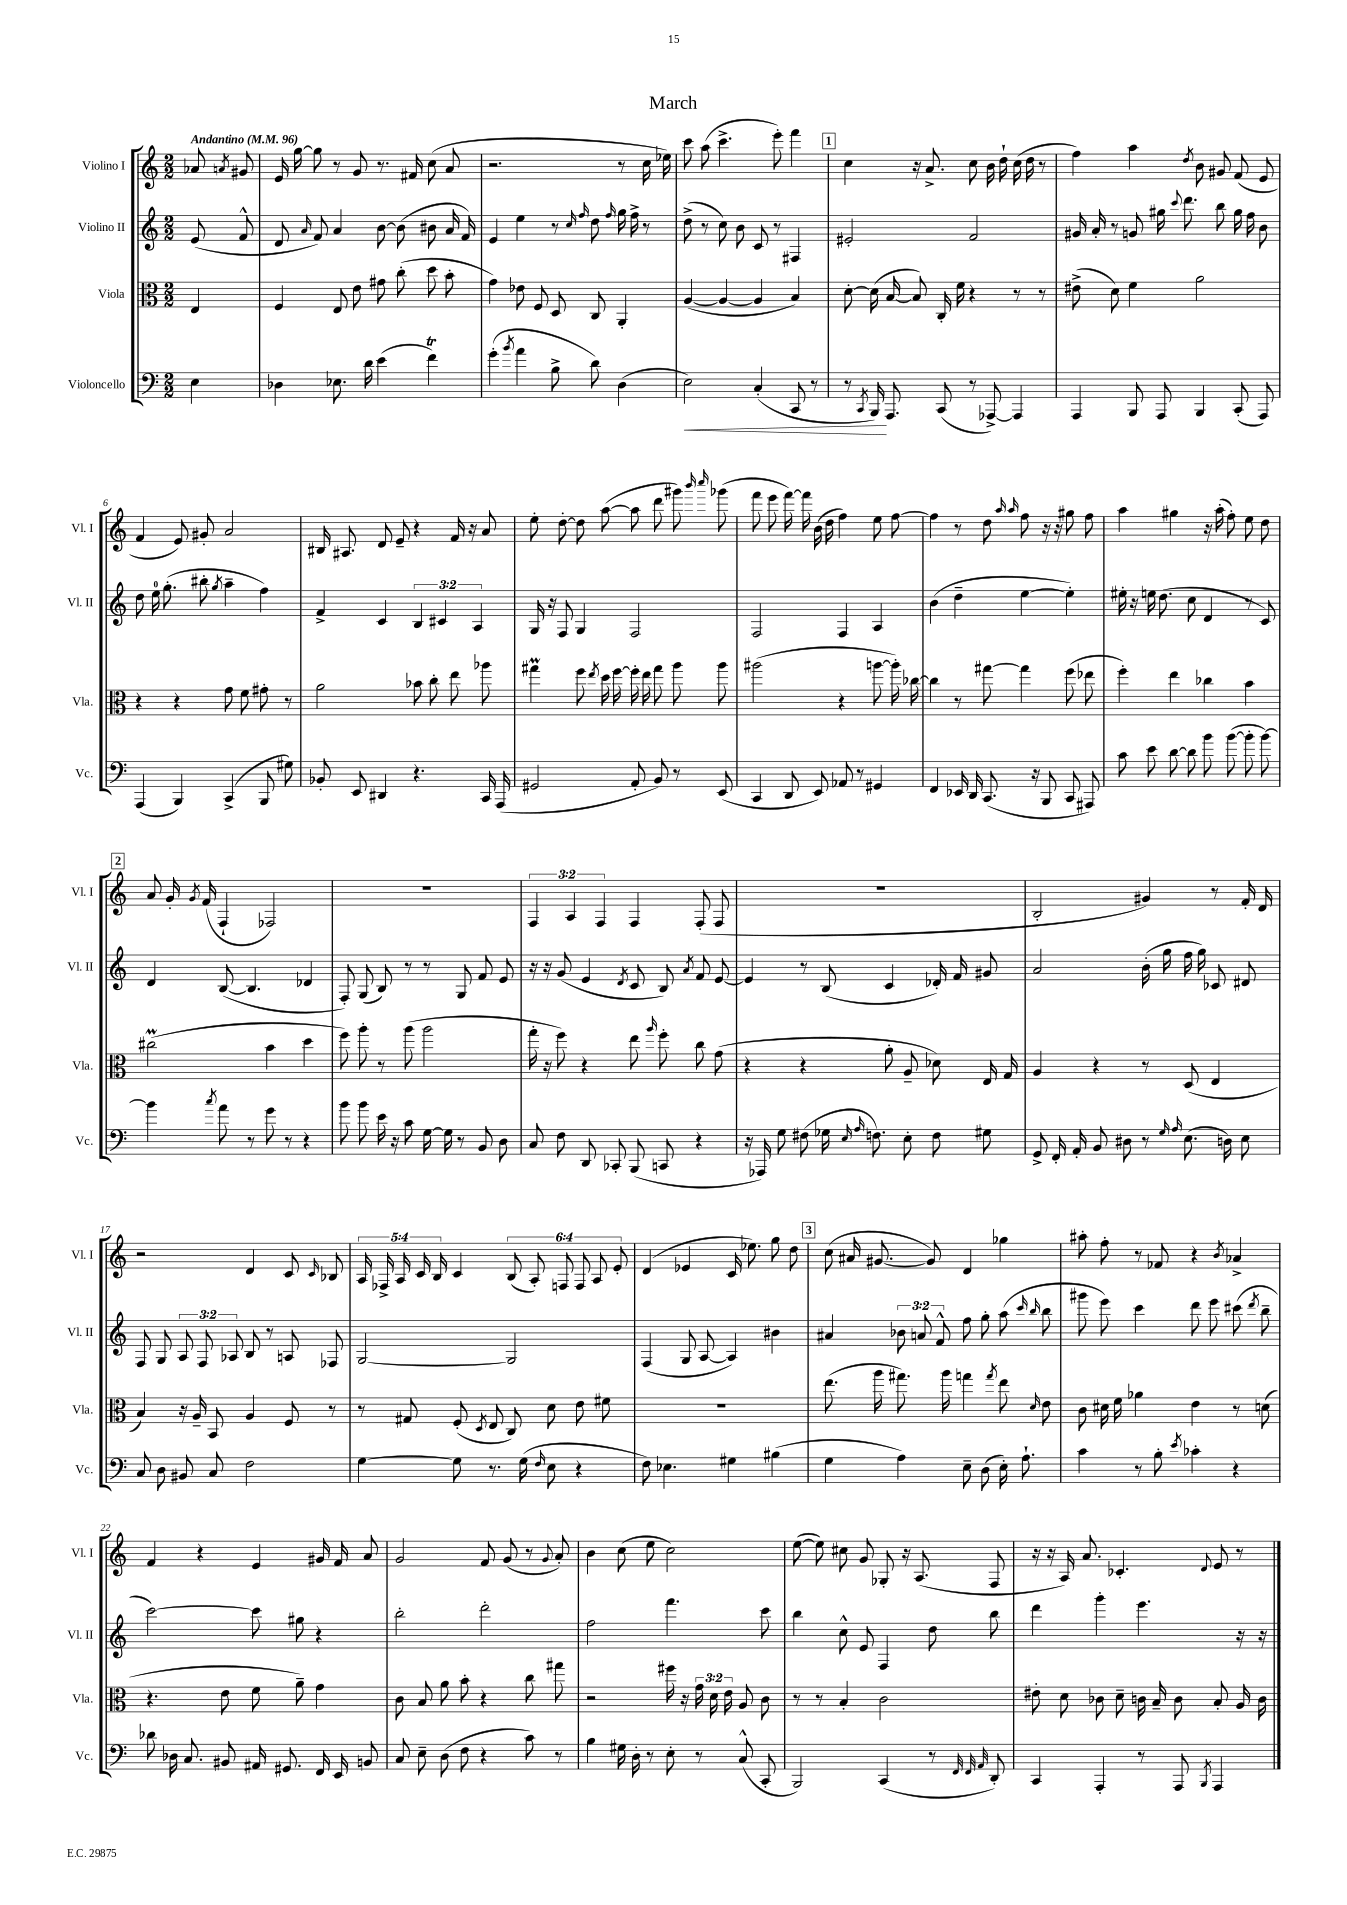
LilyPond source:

\header { title = "March" }
<<
\new StaffGroup <<
\new Staff = "s0" \with { instrumentName = "Violino I" shortInstrumentName = "Vl. I" } {
    \clef treble \key c \major \numericTimeSignature \time 2/2 \override Staff.TupletNumber.text = #tuplet-number::calc-fraction-text \partial 4 \tempo "Andantino" 4 = 96
    \autoBeamOff aes'8 \acciaccatura { a'8 } gis'8 |
    e'16 g''16~ g''8 r8 g'8 r8. fis'16 c''8( a'8 |
    r2. r8 c''16 ees''16) |
    c'''8 a''8( c'''4.-> e'''8-.) f'''4 |
    \mark \markup { \box "1" } c''4 r16 a'8.-> c''8 b'16 d''16-! c''16( d''16 r8 |
    f''4) a''4 \acciaccatura { d''8 } b'8 gis'8 f'8( e'8 |
    f'4 e'8) gis'8-. a'2 |
    bis16 ais8. d'8 e'8-- r4 f'16 r16 a'8 |
    e''8-. d''8~-. d''8 a''8~( a''8 d'''8 gis'''8) \grace { b'''16 c''''16 } ges'''8( |
    f'''8 e'''8 f'''16~) f'''16 b'16( d''16 f''4) e''8 f''8~ |
    f''4 r8 d''8 \grace { a''16 a''16 } f''8 r16 r16 gis''8 f''8 |
    a''4 gis''4 r16 a''16-.( f''8-.) e''8 d''8 |
    \mark \markup { \box "2" } a'8 g'16-. \acciaccatura { g'8 } f'16( f4-! fes2) |
    R1 |
    \tuplet 3/2 { f4 a4 f4 } f4 f8-.( f8 |
    R1 |
    b2-. gis'4) r8 f'16-. d'16 |
    r2 d'4 c'8 \grace { c'16 } bes8 |
    \tuplet 5/4 { a16 fes16-> a16 c'16 b16 } c'4 \tuplet 6/4 { b8( a8-.) f8 f8 a8 e'8-. } |
    d'4( ees'4 c'16 ees''8.) g''8 d''8 |
    \mark \markup { \box "3" } c''8( ais'16 gis'8.~ gis'8) d'4 ges''4 |
    ais''8-. f''8-. r8 fes'8 r4 \acciaccatura { b'8 } aes'4-> |
    f'4 r4 e'4 gis'16 f'16 a'8 |
    g'2 f'8 g'8( r8 \appoggiatura { g'8 } a'8-.) |
    b'4 c''8( e''8 c''2) |
    e''8~( e''8) cis''8 g'8 ges8-. r16 a8.( f8 |
    r16 r16 a16) a'8. ces'4.-. \appoggiatura { d'8 } e'8 r8 \bar "|." |
}
\new Staff = "s1" \with { instrumentName = "Violino II" shortInstrumentName = "Vl. II" } {
    \clef treble \key c \major \numericTimeSignature \time 2/2 \override Staff.TupletNumber.text = #tuplet-number::calc-fraction-text \partial 4
    \autoBeamOff e'8( f'8-^ |
    d'8 \grace { a'16 } f'8) a'4 b'8~ b'8( bis'8 a'16 f'16) |
    e'4 e''4 r8 \grace { c''16 f''16 } d''8 \grace { f''16 } g''16 f''16-> r8 |
    d''8->( r8 c''8) b'8 c'8 r8 fis4 |
    \mark \markup { \box "1" } eis'2-. f'2 |
    gis'16 a'16-. r8 g'8 gis''16 \appoggiatura { c'''8 } d'''8. b''8 gis''16 f''16 b'8 |
    d''8 e''16-0 g''8.-.( bis''8-. \acciaccatura { g''8 } a''4-- f''4) |
    f'4-> c'4 \tuplet 3/2 { b4 cis'4 a4 } |
    g16 r16 f8 g4 f2 |
    f2 f4 a4 |
    b'4( d''4-- e''4~ e''4-.) |
    eis''16-. r16 e''16 d''8.( c''8 d'4 r8 c'8) |
    \mark \markup { \box "2" } d'4 b8~( b4. des'4 |
    f8-.) g8( b8) r8 r8 g8 f'8 e'8 |
    r16 r16 g'8( e'4 \acciaccatura { d'8 } c'8 b8) \acciaccatura { a'8 } f'8 e'8~ |
    e'4 r8 b8( c'4 des'16-.) f'16 gis'8 |
    a'2 b'16-.( g''16 f''16 g''16) ces'8 dis'8 |
    f8 g8 \tuplet 3/2 { a8 f8 aes8 } b8 r8 a8 fes8 |
    g2~ g2 |
    f4( g8 a8~ a4) bis'4 |
    \mark \markup { \box "3" } ais'4 \tuplet 3/2 { bes'8 a'8 f'8-^ } f''8 g''8-. a''8( \grace { c'''16 b''16 } b''8 |
    gis'''8 e'''8) c'''4 d'''8 e'''8 cis'''8( \acciaccatura { d'''8 } b''8-- |
    c'''2~) c'''8 gis''8 r4 |
    b''2-. d'''2-. |
    f''2 f'''4. c'''8 |
    b''4 c''8-^ e'8 f4 d''8 b''8 |
    d'''4 g'''4-. e'''4. r16 r16 \bar "|." |
}
\new Staff = "s2" \with { instrumentName = "Viola" shortInstrumentName = "Vla." } {
    \clef alto \key c \major \numericTimeSignature \time 2/2 \override Staff.TupletNumber.text = #tuplet-number::calc-fraction-text \partial 4
    \autoBeamOff e4 |
    f4 e8 e'8 gis'8 c''8-.( d''8 b'8-. |
    g'4) ees'8 f8 d8 c8 a,4-. |
    a4~( a4~ a4 b4) |
    \mark \markup { \box "1" } d'8~-. d'16( b16~ b8) c16-. f'16 r4 r8 r8 |
    eis'8->( d'8) f'4 a'2 |
    r4 r4 g'8 f'8 gis'8-. r8 |
    a'2 bes'8 c''8-. e''8 aes''8 |
    gis''4\prall f''8 \acciaccatura { e''8 } d''16 f''16~ f''16-. e''16 gis''8 a''8 a''8 |
    ais''2( r4 a''8~ a''16-.) ces''16~ |
    ces''4 r8 gis''8~ gis''4 f''8( ees''8 |
    f''4-.) e''4 ces''4 b'4 |
    \mark \markup { \box "2" } cis''2\prall( b'4 d''4 |
    f''8) a''8-. r8 a''8( a''2 |
    g''16-. r16 f''8) r4 e''8 \grace { a''16 } f''8-. c''8 g'8( |
    r4 r4 a'8-. a8-- des'8) e16 g16 |
    a4 r4 r8 d8( e4 |
    b4) r16 a16-- b,8 a4 f8 r8 |
    r8 gis8 f8-.( \acciaccatura { d8 } e8 c8) d'8 e'8 fis'8 |
    R1 |
    \mark \markup { \box "3" } e''8.( a''16 gis''8.) a''16 g''4 \acciaccatura { g''8 } e''8 \grace { d'16 } e'8 |
    c'8 dis'16 f'16 aes'4 e'4 r8 d'8( |
    r4. e'8 f'8 a'8--) g'4 |
    c'8 b8 a'8 b'8-. r4 c''8 gis''8 |
    r2 fis''16 r16 \tuplet 3/2 { g'16 d'16 e'16 } a8 c'8 |
    r8 r8 b4-. c'2 |
    eis'8-. d'8 ces'8 d'8-- c'16 b16-- c'8 b8-. a16 c'16 \bar "|." |
}
\new Staff = "s3" \with { instrumentName = "Violoncello" shortInstrumentName = "Vc." } {
    \clef bass \key c \major \numericTimeSignature \time 2/2 \partial 4
    \autoBeamOff e4 |
    des4 ees8. d'16 e'4( f'4\trill) |
    g'4-.( \acciaccatura { b'8 } a'4 b8-> d'8) d4( |
    e2\<) c4-.( c,8 r8 |
    \mark \markup { \box "1" } r8 \acciaccatura { c,8 } b,,16\!) a,,8. c,8( r8 aes,,8~->) aes,,4 |
    a,,4 b,,8 a,,8 b,,4 c,8-.( a,,8) |
    a,,4( b,,4) c,4->( b,,8 gis8) |
    bes,8-. e,8 dis,4 r4. c,16 a,,16( |
    gis,2 a,8-. b,8) r8 e,8( |
    c,4 d,8 e,8) aes,8 r8 gis,4 |
    f,4 ees,16 d,16 c,8.( r16 b,,8 c,8 ais,,8) |
    c'8 e'8 d'8~ d'8 b'8 b'8~( b'8-. b'8~) |
    \mark \markup { \box "2" } b'4 \acciaccatura { c''8 } a'8 r8 g'8 r8 r4 |
    b'8 b'8 e'16 r16 c'8 g16~ g16 r8 b,8 d8 |
    c8 f8 d,8 ces,8-. b,,8( c,8 r4 |
    r16 aes,,16) g8 fis8( ges16 \grace { e16 a16 } f8.) e8-. f8 gis8 |
    g,8-> f,16-. a,16-. b,8 dis8 r8 \grace { g16 a16 } e8.( d16) e8 |
    c8 d8 bis,8 c8 f2 |
    g4~ g8 r8. g16( \grace { f16 } e8 r4 |
    f8) ees4. gis4 bis4( |
    \mark \markup { \box "3" } g4 a4) e8-- d8( e16-.) a8.-! |
    c'4 r8 b8-. \acciaccatura { e'8 } ces'4-. r4 |
    des'8 des16 c8. bis,8 ais,16 gis,8. f,16 e,16 b,8 |
    c8 e8-- d8( f8 r4 c'8) r8 |
    b4 gis16 d16-. r8 e8-. r8 c8-^( c,8-. |
    b,,2) c,4( r8 \grace { f,32 f,32 a,32 } d,8-.) |
    c,4 a,,4-. r8 a,,8 \acciaccatura { b,,8 } a,,4 \bar "|." |
}
>>
>>
